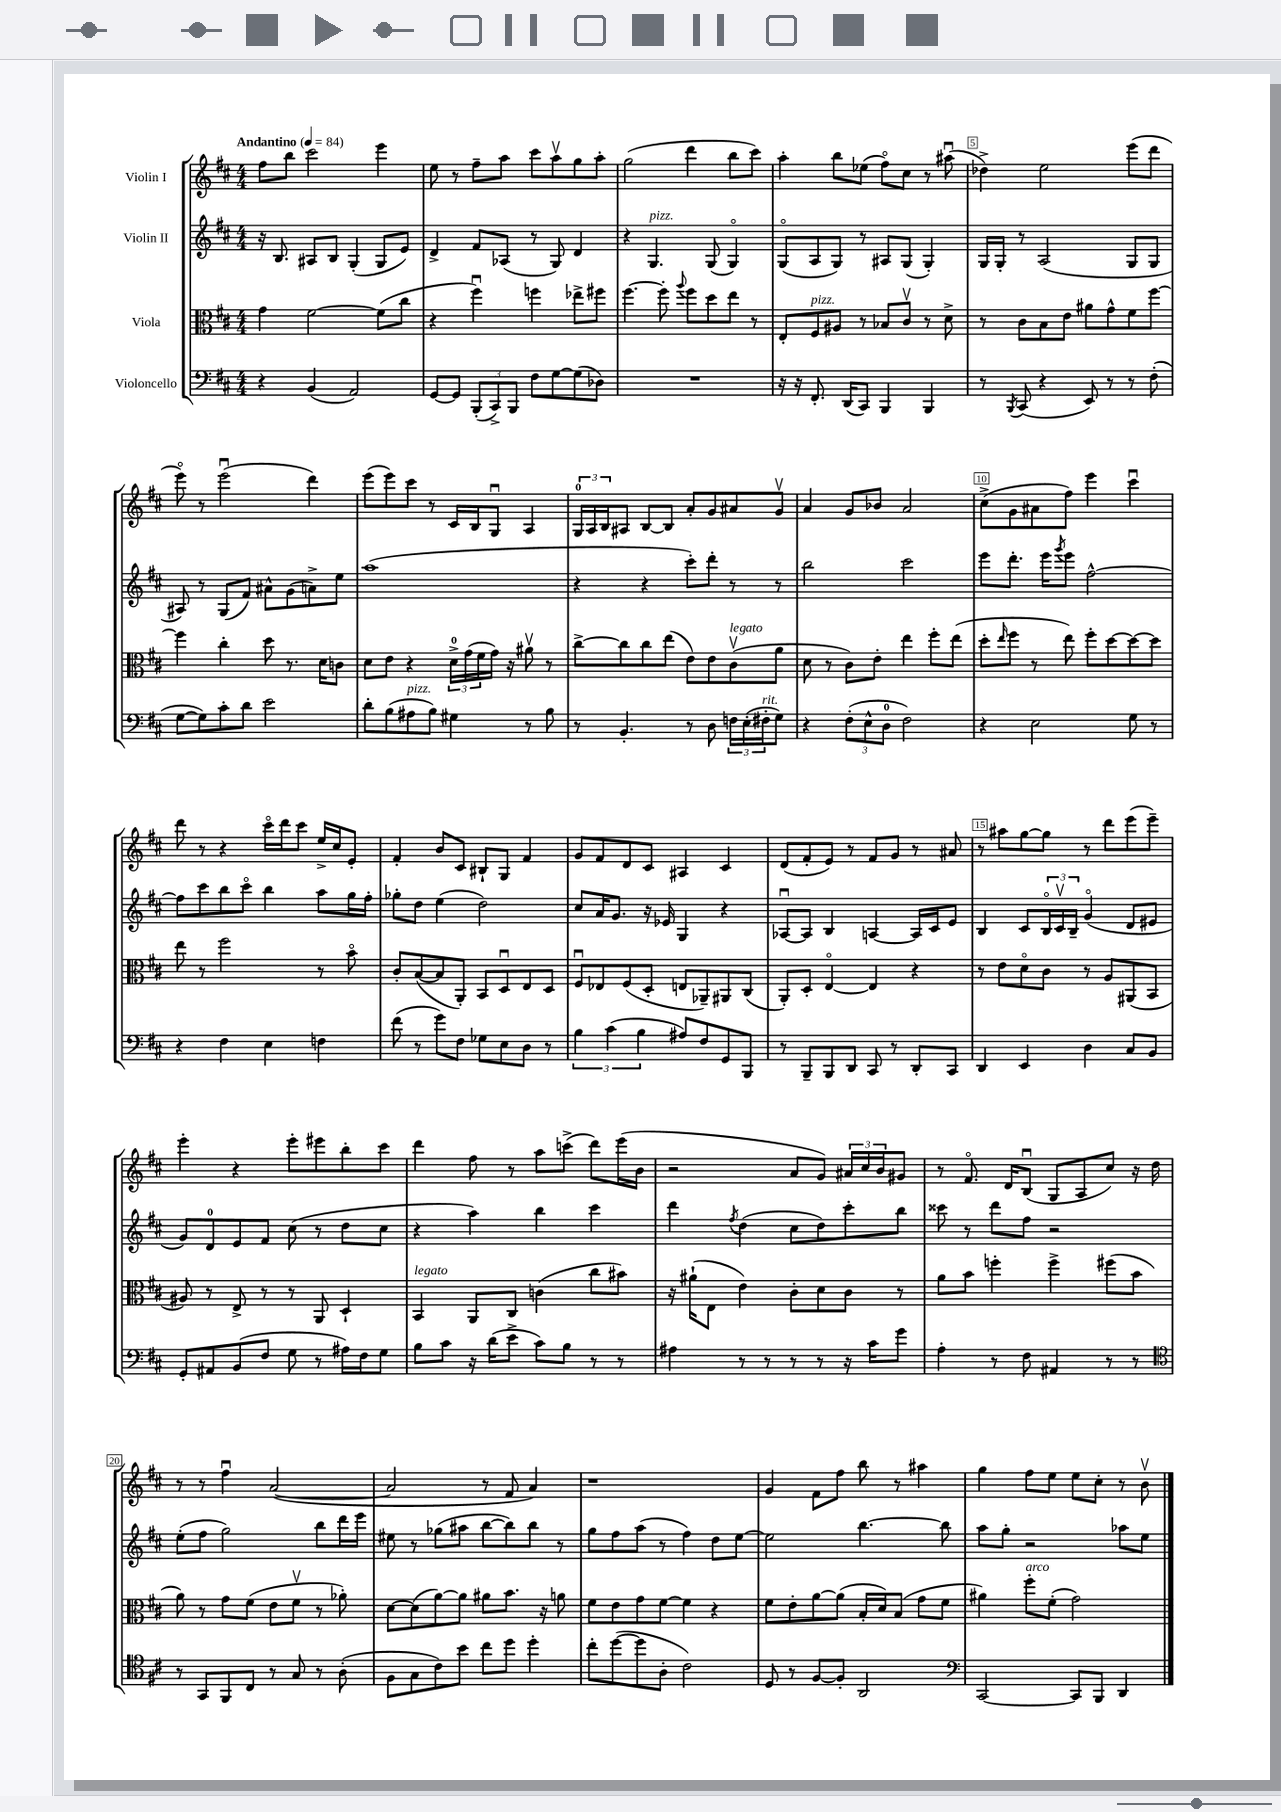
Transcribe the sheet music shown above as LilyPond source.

<<
\new StaffGroup <<
\new Staff = "s0" \with { instrumentName = "Violin I" } {
    \clef treble \key d \major \numericTimeSignature \time 4/4 \tempo "Andantino" 4 = 84
    fis''8 b''8 cis'''2 e'''4 |
    e''8 r8 fis''8-- a''8 cis'''8 a''8\upbow g''8 a''8-. |
    g''2( d'''4 b''8 cis'''8) |
    a''4-. b''8 ees''8( fis''8\flageolet) cis''8 r8 ais''8\downbow( |
    des''4->) e''2 e'''8( d'''8 |
    e'''8\flageolet) r8 e'''2\downbow( d'''4) |
    e'''8( e'''8) cis'''8 r8 cis'16 b16 g8\downbow a4 |
    \tuplet 3/2 { g16-0 a16 b16 } ais8 b8~ b8 a'8-. g'8 ais'8 g'8\upbow |
    a'4 g'8 bes'8 a'2 |
    cis''8->( g'8 ais'8 fis''8) e'''4 cis'''4\downbow |
    d'''8 r8 r4 cis'''16\flageolet d'''16 cis'''8 e''16-> cis''16 e'8-. |
    fis'4-. b'8 cis'8 bis8-! g8 fis'4 |
    g'8 fis'8 d'8 cis'8 ais4 cis'4 |
    d'8( fis'8-. e'8) r8 fis'8 g'8 r8 ais'8 |
    r8 ais''8 g''8~ g''8 r8 d'''8 e'''8( e'''8--) |
    e'''4-. r4 e'''8-. eis'''8 b''8-. cis'''8 |
    d'''4 fis''8 r8 a''8 c'''8->( d'''8) e'''16( b'16 |
    r2 a'8 g'8) \tuplet 3/2 { ais'16 cis''16 b'16 } gis'8 |
    r8 fis'8.\flageolet d'16 b8\downbow( g8 a8 cis''8) r16 d''16 |
    r8 r8 fis''4\downbow a'2~( |
    a'2 r8 fis'8 a'4) |
    r1 |
    g'4 fis'8 fis''8 b''8 r8 ais''4 |
    g''4 fis''8 e''8 e''8 cis''8-. r8 b'8\upbow \bar "|." |
}
\new Staff = "s1" \with { instrumentName = "Violin II" } {
    \clef treble \key d \major \numericTimeSignature \time 4/4
    r16 b8. ais8 b8 g4-.( g8 e'8) |
    d'4-> fis'8 aes8( r8 g8) d'4 |
    r4 g4.^\markup { \italic "pizz." } g8( g4\flageolet) |
    g8\flageolet( a8 g8) r8 ais8 g8( g4-.) |
    g16 g16-. r8 a2( g8 g8 |
    ais8) r8 g8( fis'8) ais'8-^ g'8( a'8->) e''8 |
    a''1( |
    r4 r4 cis'''8-.) d'''8-. r8 r8 |
    b''2 cis'''2 |
    e'''8 d'''8.-. e'''16 \acciaccatura { g'''8 } e'''8 fis''2~-^ |
    fis''8 cis'''8 b''8 cis'''8\flageolet b''4 a''8 g''16 fis''16-. |
    ges''8-. d''8 e''4( d''2) |
    cis''8 a'16 g'8. r16 ees'16 g4 r4 |
    aes8~\downbow aes8 b4 a4~ a16 cis'16 e'8 |
    b4 cis'8 \tuplet 3/2 { b16\flageolet cis'16\upbow b16-- } g'4\flageolet( d'8 eis'8 |
    g'8) d'8-0 e'8 fis'8 cis''8( r8 d''8 cis''8 |
    r4 a''4) b''4 cis'''4 |
    d'''4 \acciaccatura { fis''8 } d''4( cis''8 d''8) cis'''8-. b''8 |
    cisis'''8 r8 d'''8 fis''8 r2 |
    e''8-.( fis''8 g''2) b''8 d'''16 e'''16 |
    eis''8 r8 ges''8( ais''8 b''8~ b''8) b''8 r8 |
    g''8 fis''8 a''8( r8 fis''4) d''8 e''8~ |
    e''2 b''4.~ b''8 |
    a''8 g''8-. r2 aes''8 e''8 \bar "|." |
}
\new Staff = "s2" \with { instrumentName = "Viola" } {
    \clef alto \key d \major \numericTimeSignature \time 4/4
    g'4 fis'2~ fis'8( cis''8 |
    r4 fis''4\downbow) f''4 ees''8-> fis''8 |
    fis''4.~ fis''8-. \appoggiatura { a''8 } fis''8 d''8 e''8 r8 |
    e8-. fis8^\markup { \italic "pizz." } ais8 r8 bes8 cis'8\upbow r8 d'8-> |
    r8 cis'8 b8 e'8 ais'8 g'8-^ fis'8 fis''8~ |
    fis''4 cis''4-. d''8 r8. d'16 c'8 |
    d'8 e'8 r4 \tuplet 3/2 { d'16-0-> g'16( fis'16 } g'16) r16 ais'8\upbow r8 |
    cis''8~-> cis''8 cis''8 e''8( e'8) e'8 cis'8\upbow^\markup { \italic "legato" }( a'8 |
    d'8 r8 cis'8) e'8-. e''4 fis''8-. e''8( |
    d''8-. \grace { e''16 } fis''8 r8 e''8) fis''8-. d''8~ d''8~ d''8 |
    e''8 r8 fis''2 r8 b'8\flageolet |
    cis'8-. b8~( b8 a,8-.) b,8 d8\downbow e8 d8 |
    fis8\downbow ees8 fis8( d8-. e8 aes,8--) ais,8 cis8( |
    a,8-.) d8-. e4~\flageolet e4 r4 |
    r8 e'8 d'8\flageolet cis'8 r8 a8 ais,8( b,8 |
    ais8) r8 e8-> r8 r8 a,8 d4-! |
    b,4^\markup { \italic "legato" } a,8 cis8 c'4( cis''8 bis'8) |
    r16 ais'16-!( e8 e'4) cis'8-. d'8 cis'8 r8 |
    a'8 b'8 f''4-. f''4-> fis''8( b'8 |
    a'8) r8 g'8 fis'8( e'8 fis'8\upbow r8 aes'8-.) |
    d'8~ d'8( a'8~) a'8 ais'8 b'8. r16 a'8 |
    fis'8 e'8 g'8 fis'8~ fis'4 r4 |
    fis'8 e'8-. a'8~ a'8( b16-. d'16) b8( g'8 fis'8 |
    ais'4) fis''8-.^\markup { \italic "arco" } fis'8-.( g'2) \bar "|." |
}
\new Staff = "s3" \with { instrumentName = "Violoncello" } {
    \clef bass \key d \major \numericTimeSignature \time 4/4
    r4 b,4( a,2) |
    g,8~ g,8 \tuplet 3/2 { b,,8-.( cis,8->) b,,8 } fis8 g8~ g8( des8) |
    R1 |
    r16 r16 fis,8.-. d,16( cis,8) b,,4 b,,4 |
    r8 \acciaccatura { b,,8 } cis,8( r4 e,8) r8 r8 fis8-.( |
    g8~ g8) cis'8-. d'8 e'2 |
    d'8-. b8( ais8^\markup { \italic "pizz." } b8) gis4 r8 b8 |
    r8 b,4.-. r8 d8 \tuplet 3/2 { f16 e16-.( fis16-.^\markup { \italic "rit." } } g8) |
    r4 \tuplet 3/2 { fis8-.( e8-^ d8-0 } fis2) |
    r4 e2 g8 r8 |
    r4 fis4 e4 f4 |
    fis'8( r8 g'8) fis8 ges8 e8 d8 r8 |
    \tuplet 3/2 { b4 cis'4( b4 } ais8) fis8 g,8 b,,8 |
    r8 b,,8-- b,,8 d,8 cis,8 r8 d,8-. cis,8 |
    d,4 e,4 d4 cis8 b,8 |
    g,8-. ais,8 b,8( fis8 g8 r8 ais16) fis16 g8 |
    b8 cis'8 r16 d'16( e'8-> cis'8) b8 r8 r8 |
    ais4 r8 r8 r8 r8 r16 cis'16 g'8 |
    a4-. r8 fis8 ais,4 r8 r8 |
    \clef tenor r8 g,8 fis,8 cis8 r8 g8 r8 a8-.( |
    fis8 g8 cis'8) b'8 cis''8 d''8 d''4-. |
    cis''8-. d''8~( d''8 a8-. cis'2) |
    d8 r8 fis8~ fis8-. a,2 |
    \clef bass cis,2~ cis,8 b,,8 d,4 \bar "|." |
}
>>
>>
\layout { \context { \Score \override BarNumber.break-visibility = ##(#f #t #t) barNumberVisibility = #(every-nth-bar-number-visible 5) \override BarNumber.stencil = #(make-stencil-boxer 0.1 0.3 ly:text-interface::print) } }
